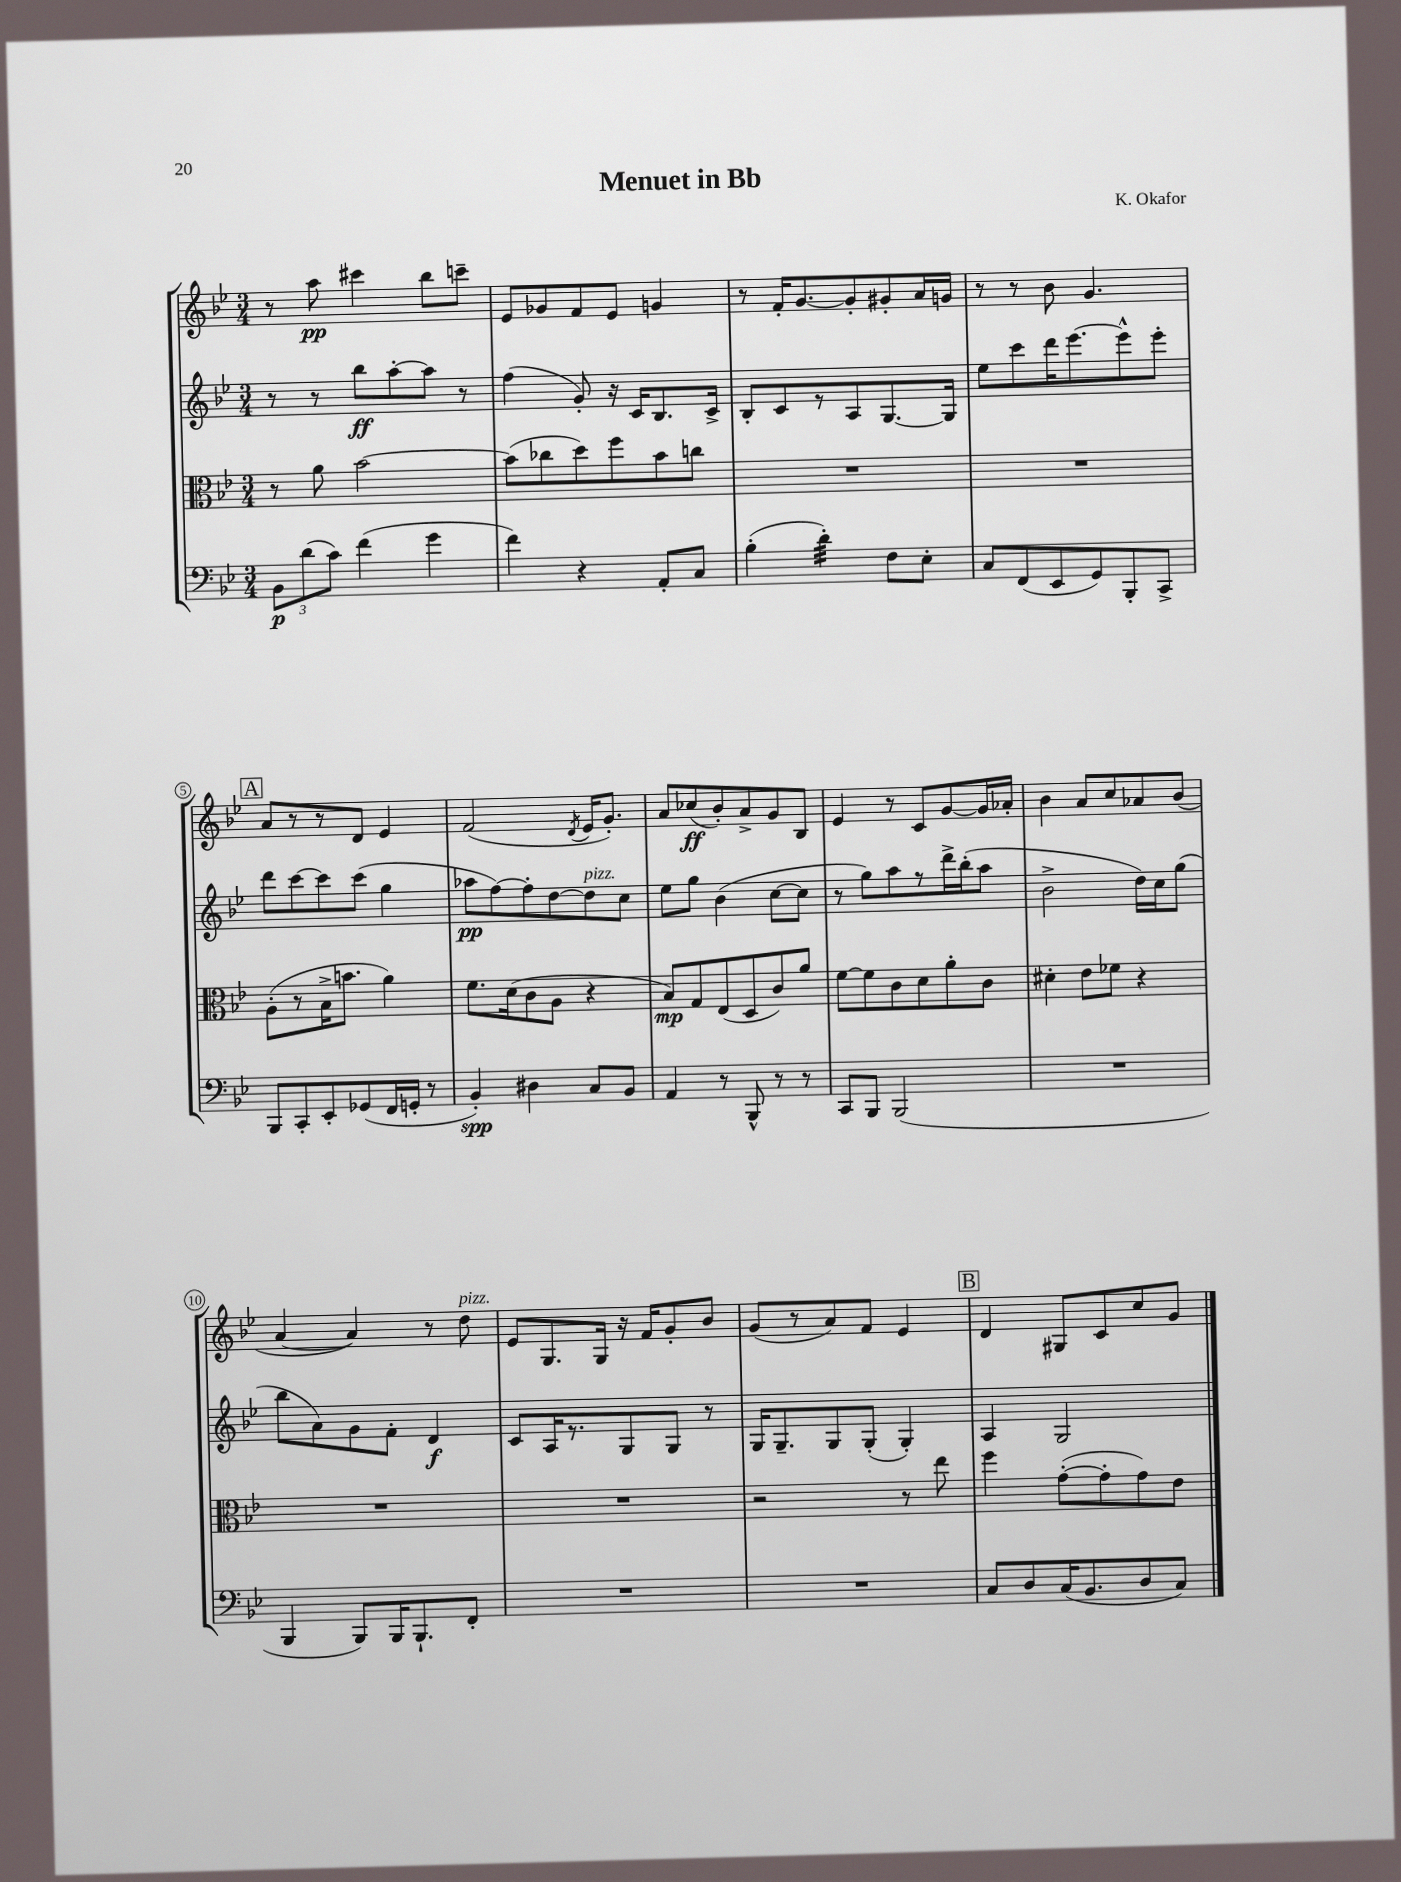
\header { title = "Menuet in Bb" composer = "K. Okafor" }
<<
\new StaffGroup <<
\new Staff = "s0" {
    \clef treble \key bes \major \numericTimeSignature \time 3/4
    \autoBeamOff r8 a''8\pp cis'''4 bes''8[ c'''8]-- |
    ees'8[ ges'8 f'8 ees'8] g'4 |
    r8 f'16[-. g'8.~ g'8-. gis'8-. a'16 g'16] |
    r8 r8 bes'8 g'4. |
    \mark \markup { \box "A" } a'8[ r8 r8 d'8] ees'4 |
    f'2( \acciaccatura { d'8 } ees'16[ g'8.]-.) |
    a'8[ ces''8\ff( bes'8-.) a'8-> g'8 bes8] |
    ees'4 r8 c'8[ g'8~ g'16 aes'16]-. |
    bes'4 a'8[ c''8 aes'8 bes'8]( |
    a'4~ a'4) r8 d''8^\markup { \italic "pizz." } |
    ees'8[ g8. g16] r16 f'16[ g'8-. bes'8] |
    g'8[( r8 a'8) f'8] ees'4 |
    \mark \markup { \box "B" } d'4 gis8[ c'8 c''8 g'8] \bar "|." |
}
\new Staff = "s1" {
    \clef treble \key bes \major \numericTimeSignature \time 3/4
    \autoBeamOff r8 r8 bes''8[\ff a''8~-. a''8] r8 |
    f''4( g'8-.) r16 c'16[ bes8. c'16]-> |
    bes8[-. c'8 r8 a8 g8.~ g16] |
    ees''8[ c'''8 d'''16 ees'''8.~ ees'''8-^ ees'''8]-. |
    \mark \markup { \box "A" } d'''8[ c'''8~ c'''8 c'''8]( g''4 |
    aes''8[\pp f''8~) f''8-. d''8~ d''8^\markup { \italic "pizz." } c''8] |
    ees''8[ g''8] bes'4( c''8[~ c''8] |
    r8 g''8[) a''8 r8 d'''16-> bes''16-.( a''8] |
    bes'2-> d''16[) c''16 g''8]( |
    bes''8[ a'8) g'8 f'8]-. d'4\f |
    c'8[ a16 r8. g8 g8] r8 |
    g16[ g8.-- g8 g8]-.( g4-.) |
    \mark \markup { \box "B" } a4 g2 \bar "|." |
}
\new Staff = "s2" {
    \clef alto \key bes \major \numericTimeSignature \time 3/4
    \autoBeamOff r8 a'8 bes'2~ |
    bes'8[( ces''8 d''8) f''8 bes'8 c''8] |
    R2. |
    R2. |
    \mark \markup { \box "A" } a8[-.( r8 bes16-> b'8.] a'4) |
    f'8.[ d'16( c'8 a8] r4 |
    bes8[\mp) g8 ees8( d8 c'8) a'8] |
    f'8[~ f'8 c'8 d'8 a'8-. c'8] |
    dis'4-. ees'8[ fes'8] r4 |
    R2. |
    R2. |
    r2 r8 ees''8 |
    \mark \markup { \box "B" } f''4 g'8[~-.( g'8-. g'8) ees'8] \bar "|." |
}
\new Staff = "s3" {
    \clef bass \key bes \major \numericTimeSignature \time 3/4
    \autoBeamOff \tuplet 3/2 { bes,8[\p d'8( c'8]) } f'4( g'4 |
    f'4) r4 a,8[-. c8] |
    bes4-.( d'4:32-.) f8[ ees8]-. |
    c8[ f,8( ees,8 g,8) bes,,8-. c,8]-> |
    \mark \markup { \box "A" } bes,,8[ c,8-. ees,8-. ges,8( f,16 g,16]-. r8 |
    bes,4-.\spp) dis4 c8[ bes,8] |
    a,4 r8 bes,,8-^ r8 r8 |
    c,8[ bes,,8] bes,,2( |
    R2. |
    bes,,4 bes,,8[) bes,,16 bes,,8.-! f,8]-. |
    R2. |
    R2. |
    \mark \markup { \box "B" } c8[ d8 c16( bes,8. d8 c8]) \bar "|." |
}
>>
>>
\layout { \context { \Score \override BarNumber.stencil = #(make-stencil-circler 0.1 0.3 ly:text-interface::print) } }
